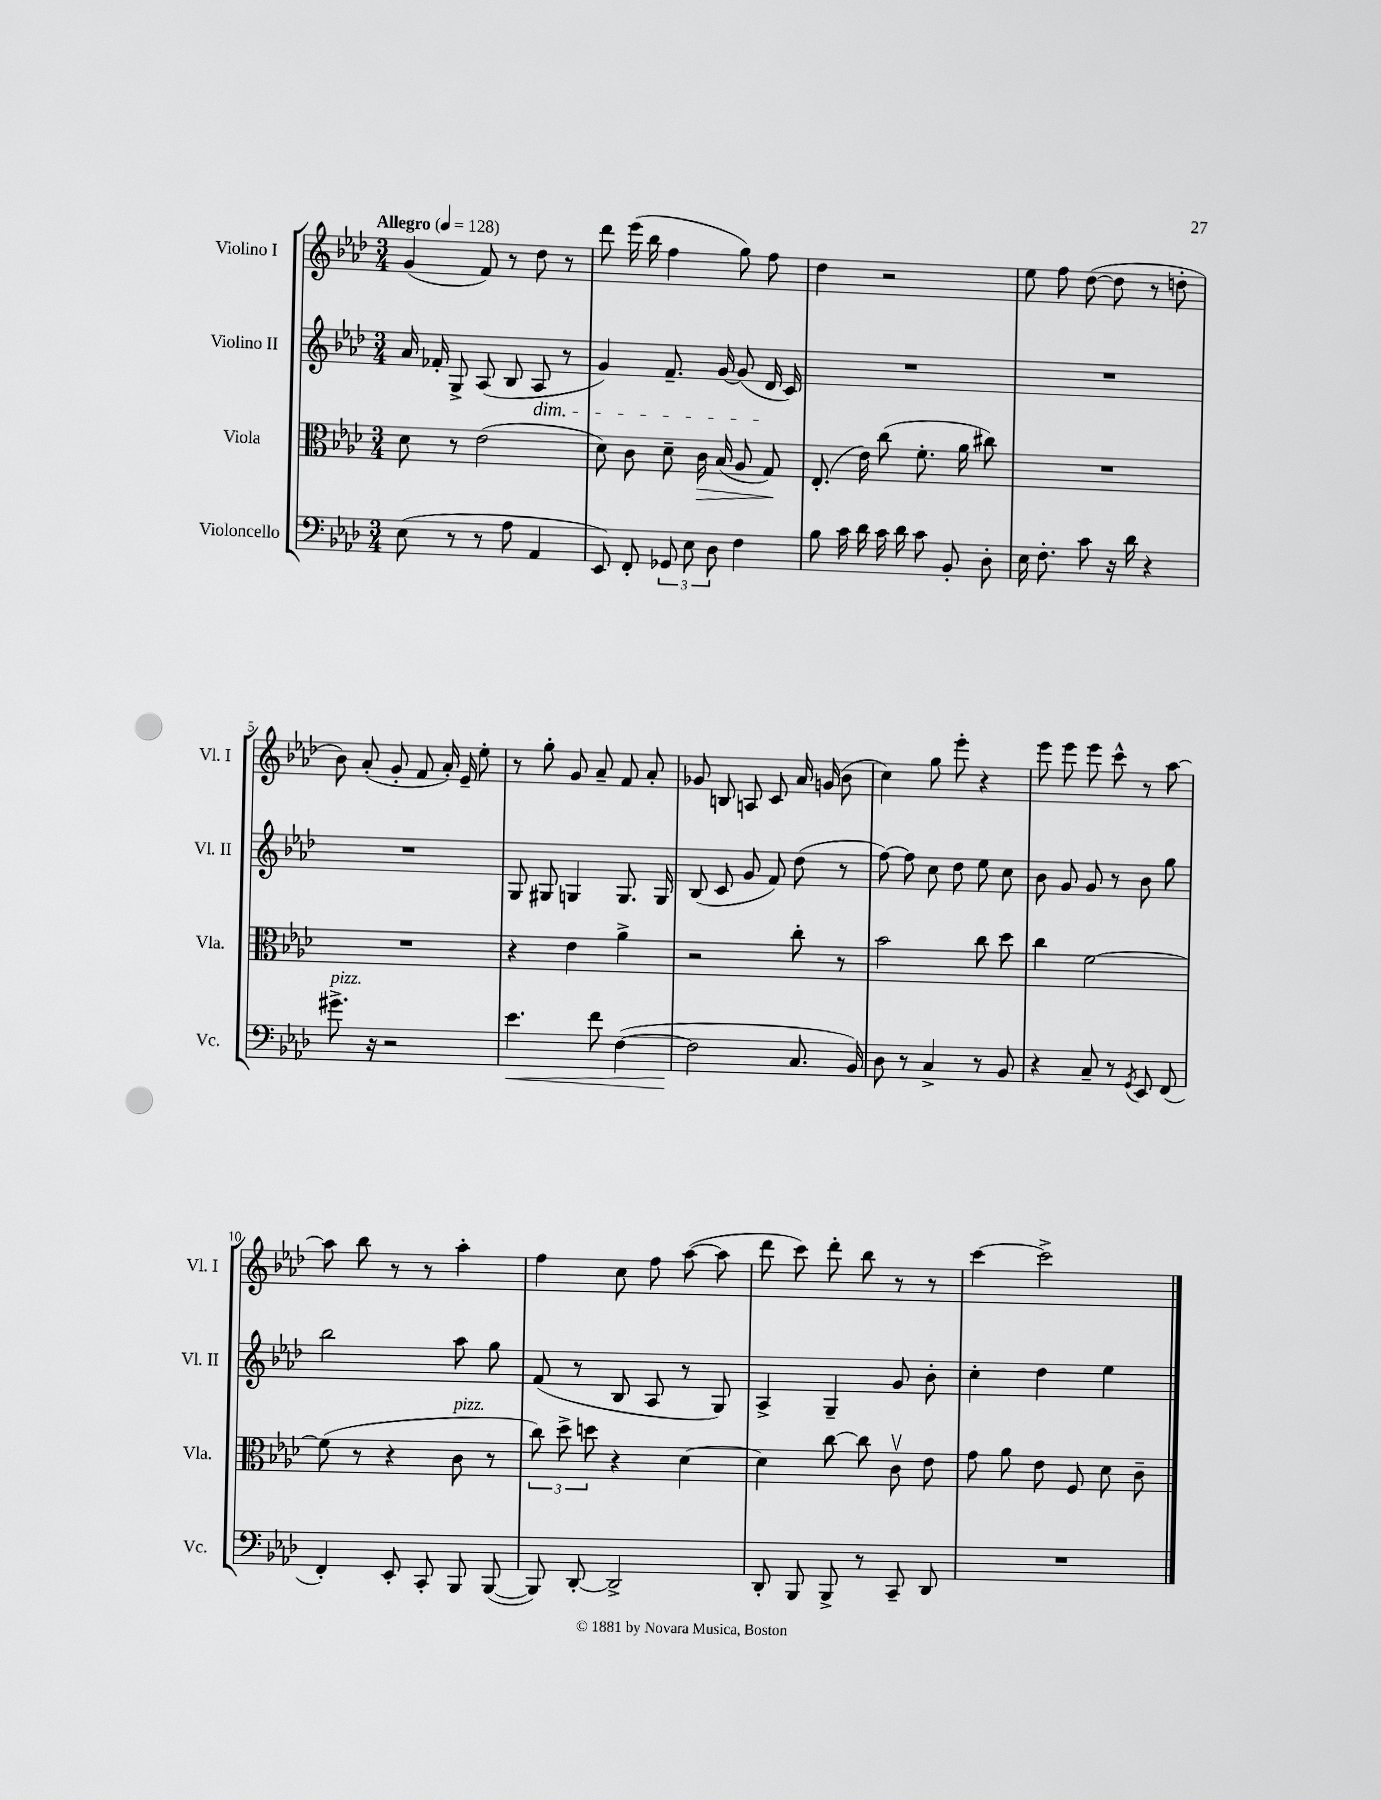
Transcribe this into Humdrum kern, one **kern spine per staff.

**kern	**kern	**kern	**kern
*staff4	*staff3	*staff2	*staff1
*clefF4	*clefC3	*clefG2	*clefG2
*k[b-e-a-d-]	*k[b-e-a-d-]	*k[b-e-a-d-]	*k[b-e-a-d-]
*M3/4	*M3/4	*M3/4	*M3/4
*MM128	*MM128	*MM128	*MM128
(8E-	8d-	16a-	(4g
.	.	16f-'	.
8r	8r	8G^	.
8r	(2e-	(8A-	8f)
8A-	.	8B-	8r
4AA-	.	8A-	8dd-
.	.	8r	8r
=	=	=	=
8EE-)	8d-)	4g)	8ddd-
8FF'	8c	.	(16eee-
.	.	.	16bb-
12GG-	8d-~	8.f~	4ff
12E-	.	.	.
.	16c	.	.
12D-	.	.	.
.	(16B-	[16g	.
4F	8A-	(8g]	8gg)
.	8G)	16d-	8ff
.	.	16c)	.
=	=	=	=
8B-	(8.E-'	2.r	4dd-
16c	.	.	.
16d-	16e-)	.	.
16c	(8cc	.	2r
16d-	.	.	.
8c	8.f'	.	.
8BB-'	.	.	.
.	16a-	.	.
8D-'	8cc#)	.	.
=	=	=	=
16E-	2.r	2.r	8ee-
8.F'	.	.	.
.	.	.	8ff
8c	.	.	([8dd-
16r	.	.	8dd-]
16d-	.	.	.
4r	.	.	8r
.	.	.	8dd'
=	=	=	=
8.g#^	2.r	2.r	8b-)
.	.	.	(8a-'
16r	.	.	.
2r	.	.	8g'
.	.	.	8f
.	.	.	16a-')
.	.	.	16e-~
.	.	.	8ee-'
=	=	=	=
4.e-	4r	8G	8r
.	.	8G#	8gg'
.	4e-	4G	8g
8f	.	.	8a-~
([4F	4a-^	8.G	8f
.	.	.	8a-'
.	.	16G	.
=	=	=	=
2F]	2r	(8B-	8g-
.	.	8c	8B
.	.	8g	8A
.	.	8f)	8c
8.C	8cc'	(8dd-	16a-
.	.	.	(16g
.	8r	8r	8b-
16BB-)	.	.	.
=	=	=	=
8D-	2b-	[8ff)	4cc)
8r	.	8ff]	.
4C^	.	8cc	8gg
.	.	8dd-	8eee-'
8r	8cc	8ee-	4r
8BB-	8dd-	8cc	.
=	=	=	=
4r	4cc	8b-	8eee-
.	.	8g	8eee-
8C~	[2f	8g	8eee-
8r	.	8r	8ccc^^
8qGG	.	.	.
8EE-	.	8b-	8r
(8FF	.	8gg	[8aa-
=	=	=	=
4FF')	(8f]	2bb-	8aa-]
.	8r	.	8bb-
8EE-'	4r	.	8r
8CC'	.	.	8r
8BBB-	8c	8aa-	4aa-'
([8BBB-	8r	8gg	.
=	=	=	=
8BBB-])	12cc)	(8f	4ff
.	12dd-^	.	.
[8DD-'	.	8r	.
.	12dd	.	.
2DD-^]	4r	8B-	8cc
.	.	8A-	8ff
.	[4d-	8r	([8aa-
.	.	8G)	8aa-]
=	=	=	=
8DD-'	4d-]	4A-^	8ddd-
8BBB-	.	.	8ccc)
8BBB-^	[8cc	4G~	8ddd-'
8r	8cc]	.	8bb-
8CC~	8cv	8g	8r
8DD-	8e-	8b-'	8r
=	=	=	=
2.r	8g	4cc'	[4ccc
.	8a-	.	.
.	8e-	4dd-	2ccc^]
.	8F	.	.
.	8d-	4ee-	.
.	8c~	.	.
==	==	==	==
*-	*-	*-	*-
